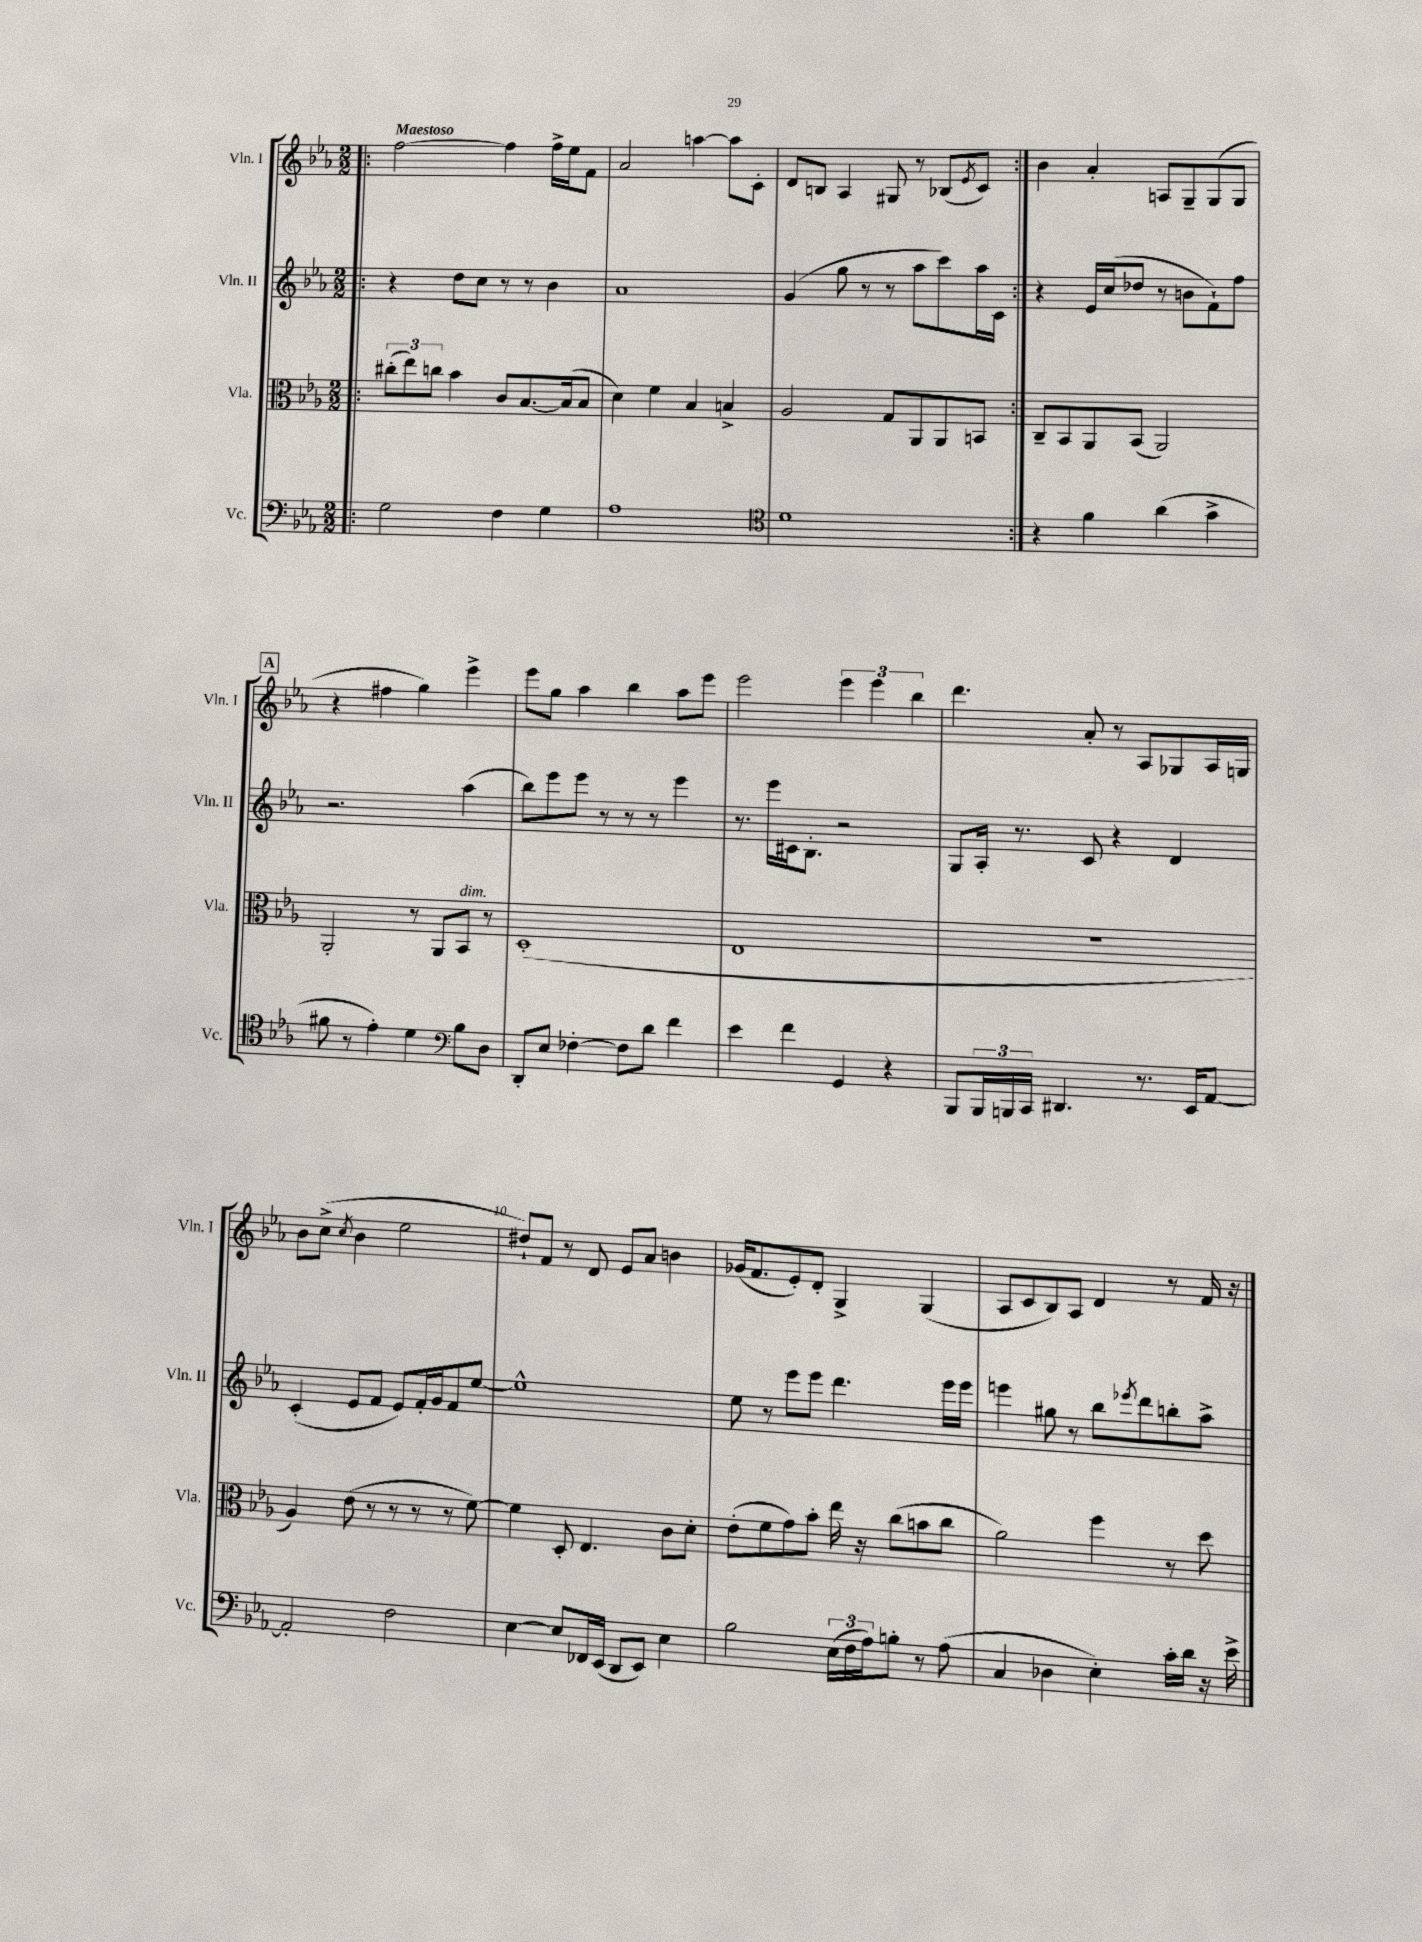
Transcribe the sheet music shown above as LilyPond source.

<<
\new StaffGroup <<
\new Staff = "s0" \with { instrumentName = "Vln. I" shortInstrumentName = "Vln. I" } {
    \clef treble \key ees \major \numericTimeSignature \time 2/2 \tempo "Maestoso"
    \repeat volta 2 { \bar ".|:" f''2~ f''4 f''16-> ees''16 f'8 |
    aes'2 a''4~ a''8 c'8-. |
    d'8 b8 aes4 gis8 r8 bes8( \acciaccatura { ees'8 } c'8) | }
    bes'4 aes'4-. a8 g8-- g8( g8 |
    \mark \markup { \box "A" } r4 fis''4 g''4) ees'''4-> |
    ees'''8 g''8 aes''4 bes''4 aes''8 ees'''8 |
    ees'''2 \tuplet 3/2 { ees'''4 ees'''4 bes''4 } |
    d'''4. aes'8-. r8 aes8 ges8 aes16 g16 |
    bes'8 c''8->( \acciaccatura { c''8 } bes'4 ees''2 |
    dis''8-!) f'8 r8 d'8 ees'8 aes'8 b'4 |
    ges'16( f'8. ees'8-.) d'8-. g4-> g4( |
    aes8 c'8 bes8) aes8 d'4 r8 f'16 r16 \bar "|." |
}
\new Staff = "s1" \with { instrumentName = "Vln. II" shortInstrumentName = "Vln. II" } {
    \clef treble \key ees \major \numericTimeSignature \time 2/2
    \repeat volta 2 { \bar ".|:" r4 d''8 c''8 r8 r8 bes'4 |
    aes'1 |
    g'4( g''8 r8 r8 aes''8 c'''8) aes''16 c'16 | }
    r4 ees'16 c''16( des''8 r8 b'8 f'8-!) f''8 |
    \mark \markup { \box "A" } r2. aes''4( |
    bes''8) ees'''8 ees'''8 r8 r8 r8 ees'''4 |
    r8. ees'''16 cis'16 bes8.-. r2 |
    g8 aes16-. r8. c'8 r4 d'4 |
    c'4-.( ees'8 f'8 ees'8) f'16-. g'16 f'8 ees''8~ |
    ees''1-^ |
    ees''8 r8 ees'''8 ees'''8 d'''4. ees'''16 ees'''16 |
    e'''4 gis''8 r8 bes''8 \acciaccatura { ees'''8 } d'''8 b''8-. aes''8-> \bar "|." |
}
\new Staff = "s2" \with { instrumentName = "Vla." shortInstrumentName = "Vla." } {
    \clef alto \key ees \major \numericTimeSignature \time 2/2
    \repeat volta 2 { \bar ".|:" \tuplet 3/2 { cis''8-.( ees''8) c''8 } bes'4 c'8 bes8.~ bes16( bes8 |
    d'4) f'4 bes4 b4-> |
    aes2 g8 aes,8 aes,8 b,8 | }
    c8-- bes,8 aes,8 bes,8( aes,2) |
    \mark \markup { \box "A" } aes,2-. r8 aes,8 bes,8^\markup { \italic "dim." } r8 |
    d1-.( |
    ees1 |
    r1 |
    aes4) ees'8( r8 r8 r8 r8 f'8~) |
    f'4 d8-. ees4. c'8 d'8-. |
    ees'8-.( f'8 g'8) bes'8-. ees''16 r16 c''8( b'8 c''8 |
    aes'2) f''4 r8 d''8 \bar "|." |
}
\new Staff = "s3" \with { instrumentName = "Vc." shortInstrumentName = "Vc." } {
    \clef bass \key ees \major \numericTimeSignature \time 2/2
    \repeat volta 2 { \bar ".|:" g2 f4 g4 |
    aes1 |
    \clef tenor d'1 | }
    r4 f'4 aes'4( g'4-> |
    \mark \markup { \box "A" } fis'8 r8 ees'4-.) d'4 \clef bass bes8 d8 |
    d,8-. ees8 fes4~-. fes8 d'8 f'4 |
    ees'4 f'4 g,4 r4 |
    bes,,8 \tuplet 3/2 { bes,,16 b,,16 c,16 } dis,4. r8. ees,16 aes,8~ |
    aes,2-. f2 |
    ees4~ ees8 fes,16 ees,16( d,8 ees,8) ees4 |
    bes2 \tuplet 3/2 { ees16( f16 aes16) } b8-. r8 aes8( |
    c4 des4 ees4-.) c'16-. d'16 r16 ees'16-> \bar "|." |
}
>>
>>
\layout { \context { \Score \override BarNumber.break-visibility = ##(#f #t #t) barNumberVisibility = #(every-nth-bar-number-visible 5) } }
